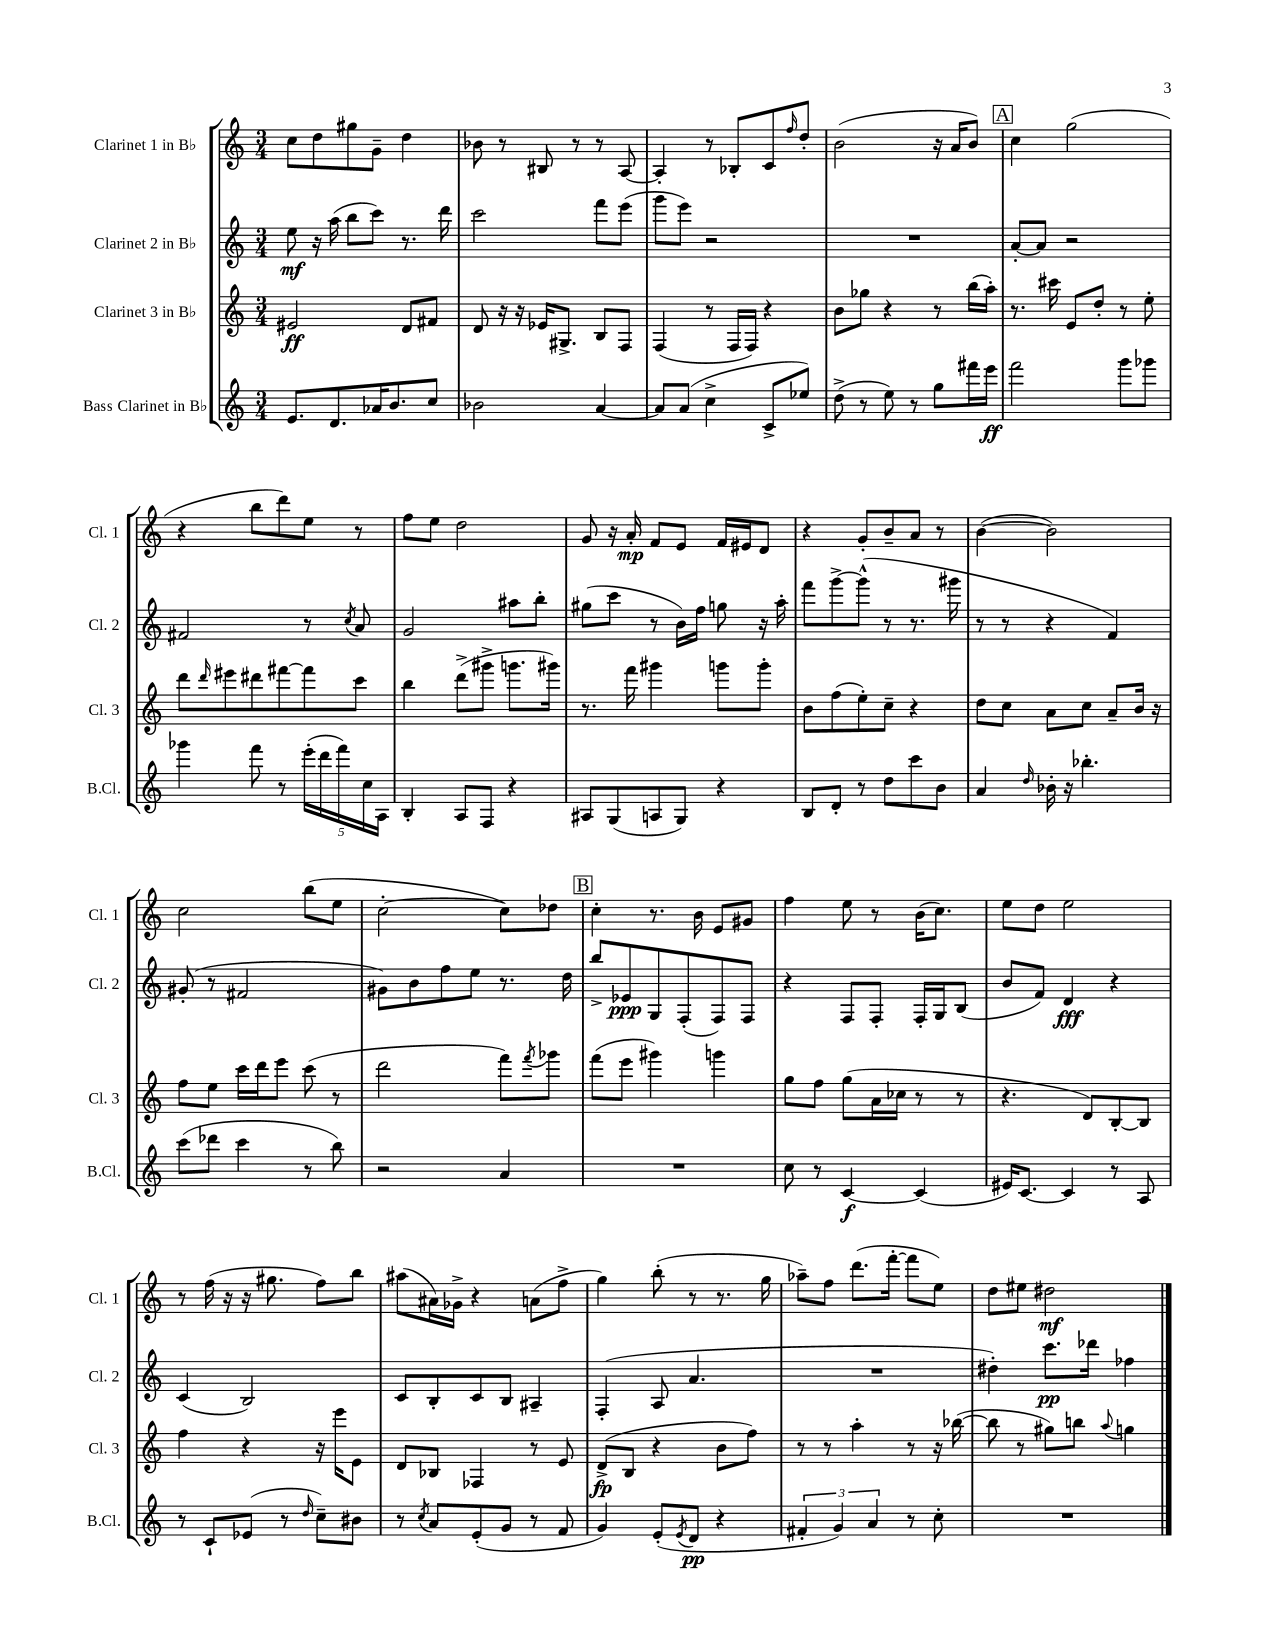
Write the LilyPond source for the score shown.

<<
\new StaffGroup <<
\new Staff = "s0" \with { instrumentName = "Clarinet 1 in Bb" shortInstrumentName = "Cl. 1" } {
    \clef treble \key c \major \numericTimeSignature \time 3/4
    c''8 d''8 gis''8 g'8-- d''4 |
    bes'8 r8 bis8 r8 r8 a8~ |
    a4-. r8 bes8-. c'8 \grace { f''16 } d''8-. |
    b'2( r16 a'16 b'8) |
    \mark \markup { \box "A" } c''4 g''2( |
    r4 b''8 d'''8) e''8 r8 |
    f''8 e''8 d''2 |
    g'8 r16 a'16-.\mp f'8 e'8 f'16 eis'16 d'8 |
    r4 g'8-. b'8-- a'8 r8 |
    b'4~( b'2) |
    c''2 b''8( e''8 |
    c''2~-. c''8) des''8 |
    \mark \markup { \box "B" } c''4-. r8. b'16 e'8 gis'8 |
    f''4 e''8 r8 b'16( c''8.) |
    e''8 d''8 e''2 |
    r8 f''16( r16 r16 gis''8. f''8) b''8 |
    ais''8( ais'16) ges'16-> r4 a'8( f''8-> |
    g''4) b''8-.( r8 r8. g''16 |
    aes''8--) f''8 d'''8.( f'''16~-. f'''8 e''8) |
    d''8 eis''8 dis''2\mf \bar "|." |
}
\new Staff = "s1" \with { instrumentName = "Clarinet 2 in Bb" shortInstrumentName = "Cl. 2" } {
    \clef treble \key c \major \numericTimeSignature \time 3/4
    e''8\mf r16 a''16( b''8 c'''8) r8. d'''16 |
    c'''2 f'''8 e'''8( |
    g'''8 e'''8) r2 |
    R2. |
    \mark \markup { \box "A" } a'8~-. a'8 r2 |
    fis'2 r8 \acciaccatura { c''8 } a'8 |
    g'2 ais''8 b''8-. |
    gis''8( c'''8 r8 b'16) f''16 g''8 r16 a''16-. |
    f'''8 g'''8~-> g'''8-^( r8 r8. gis'''16 |
    r8 r8 r4 f'4) |
    gis'8-.( r8 fis'2 |
    gis'8) b'8 f''8 e''8 r8. d''16 |
    \mark \markup { \box "B" } b''8-> ees'8\ppp g8 f8-.( f8) f8 |
    r4 f8 f8-. f16-. g16 b8( |
    b'8 f'8) d'4\fff r4 |
    c'4( b2) |
    c'8 b8-. c'8 b8 ais4-- |
    f4-.( a8 a'4. |
    R2. |
    dis''4-.) c'''8.\pp des'''16 fes''4 \bar "|." |
}
\new Staff = "s2" \with { instrumentName = "Clarinet 3 in Bb" shortInstrumentName = "Cl. 3" } {
    \clef treble \key c \major \numericTimeSignature \time 3/4
    eis'2\ff d'8 fis'8 |
    d'8 r16 r16 ees'16 gis8.-> b8 f8 |
    f4( r8 f16 f16) r4 |
    b'8 ges''8 r4 r8 b''16( a''16-.) |
    \mark \markup { \box "A" } r8. cis'''16 e'8 d''8-. r8 e''8-. |
    d'''8 \grace { d'''16 } eis'''8 dis'''8 fis'''8~ fis'''8 c'''8 |
    b''4 d'''8->( gis'''8-> g'''8. gis'''16) |
    r8. f'''16 gis'''4 g'''8 g'''8-. |
    b'8 f''8( e''8-.) c''8-- r4 |
    d''8 c''8 a'8 c''8 a'8-- b'16 r16 |
    f''8 e''8 c'''16 d'''16 e'''8 c'''8( r8 |
    d'''2 f'''8) \acciaccatura { f'''8 } ges'''8 |
    \mark \markup { \box "B" } f'''8( e'''8 gis'''4) g'''4 |
    g''8 f''8 g''8( a'16 ces''16 r8 r8 |
    r4. d'8) b8~-. b8 |
    f''4 r4 r16 e'''16 e'8 |
    d'8 bes8 fes4 r8 e'8 |
    d'8->\fp( b8 r4 b'8 f''8) |
    r8 r8 a''4-. r8 r16 bes''16~( |
    bes''8 r8 gis''8) b''8 \appoggiatura { a''8 } g''4 \bar "|." |
}
\new Staff = "s3" \with { instrumentName = "Bass Clarinet in Bb" shortInstrumentName = "B.Cl." } {
    \clef treble \key c \major \numericTimeSignature \time 3/4
    e'8. d'8. aes'16 b'8. c''8 |
    bes'2 a'4~ |
    a'8 a'8( c''4-> c'8-> ees''8) |
    d''8->( r8 e''8) r8 g''8 fis'''16 e'''16\ff |
    \mark \markup { \box "A" } f'''2 g'''8 ges'''8 |
    ges'''4 f'''8 r8 \tuplet 5/4 { e'''16-.( d'''16 f'''16) c''16 a16 } |
    b4-. a8 f8 r4 |
    ais8 g8( a8 g8) r4 |
    b8 d'8-. r8 d''8 c'''8 b'8 |
    a'4 \grace { d''16 } bes'16-. r16 bes''4.-. |
    c'''8( des'''8 c'''4 r8 b''8) |
    r2 a'4 |
    \mark \markup { \box "B" } R2. |
    c''8 r8 c'4~\f c'4( |
    eis'16) c'8.~ c'4 r8 a8 |
    r8 c'8-! ees'8( r8 \grace { d''16 } c''8--) bis'8 |
    r8 \acciaccatura { c''8 } a'8 e'8-.( g'8 r8 f'8 |
    g'4) e'8-.( \acciaccatura { e'8 } d'8\pp r4 |
    \tuplet 3/2 { fis'4-. g'4) a'4 } r8 c''8-. |
    R2. \bar "|." |
}
>>
>>
\layout { \context { \Score \remove "Bar_number_engraver" } }
